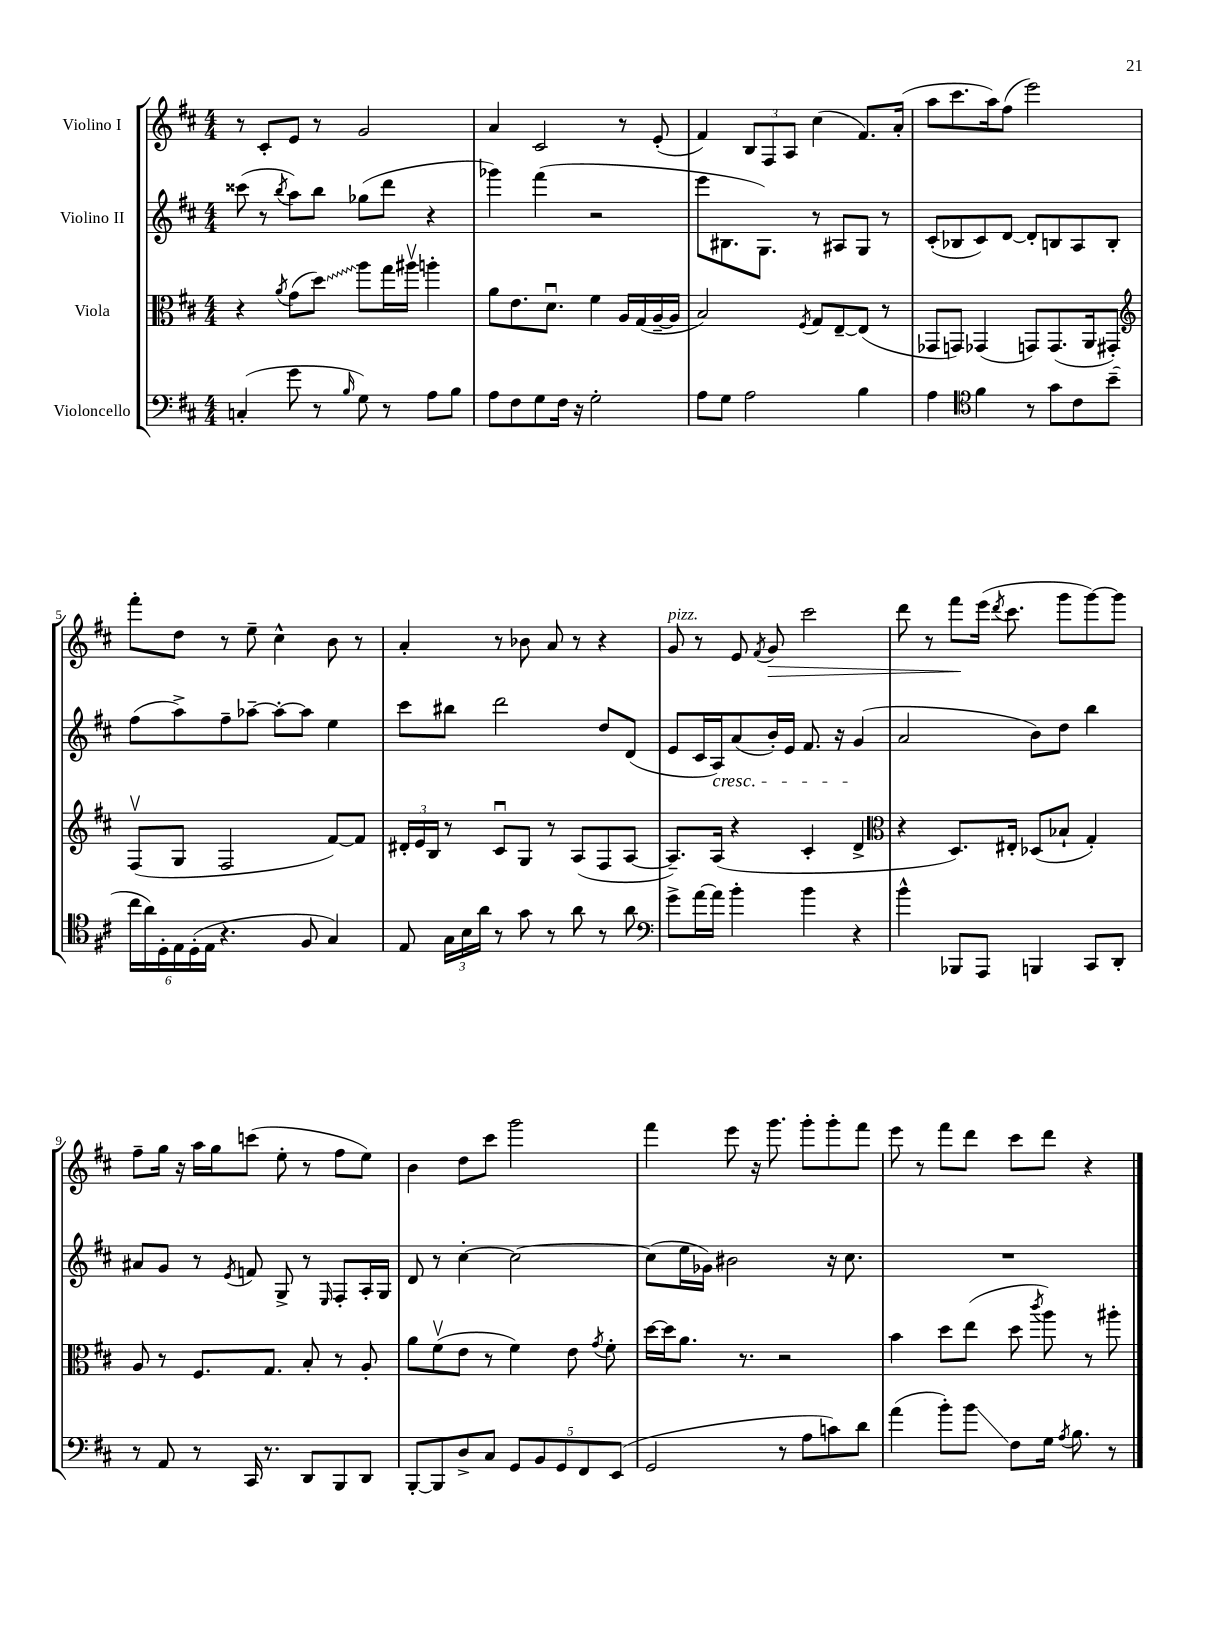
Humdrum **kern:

**kern	**kern	**kern	**kern
*staff4	*staff3	*staff2	*staff1
*clefF4	*clefC3	*clefG2	*clefG2
*k[f#c#]	*k[f#c#]	*k[f#c#]	*k[f#c#]
*M4/4	*M4/4	*M4/4	*M4/4
(4C'/	4r	(8ccc##\	8r
.	.	8r	8c#'/L
.	8qa/	8qbb/	.
8g\	(8g\L	8aa\L)	8e/J
8r	8dd\J)	8bb\J	8r
16qqB/	.	.	.
8G\)	8aa\L	(8gg-\L	2g/
8r	16gg\L	8ddd\J	.
.	16aa#v\JJ	.	.
8A\L	4aa'\	4r	.
8B\J	.	.	.
=	=	=	=
8A\L	8a\L	4ggg-\)	4a/
8F#\	8.e\	.	.
8G\	.	(4fff#\	2c#/
.	8.du\J	.	.
16F#\Jk	.	.	.
16r	.	.	.
2G'\	4f#\	2r	.
.	16A/LL	.	8r
.	(16G/	.	.
.	[16A~/	.	(8e'/
.	16A/]JJ	.	.
=	=	=	=
8A\L	2B/)	8eee\L	4f#/)
8G\J	.	8.B#\	.
2A\	.	.	12B/L
.	.	8.G\J)	.
.	.	.	12F#/
.	.	.	12A/J
.	8qF#/	.	.
.	8G/L	8r	(4cc#\
.	[8E~/	8A#/L	.
4B\	(8E/]J	8G/J	8.f#/L)
.	8r	8r	.
.	.	.	(16a'/Jk
=	=	=	=
4A\	8GG-/L	(8c#'/L	8aa\L
.	8GG/J)	8B-/	8.ccc#\
*clefC4	*	*	*
4f#\	(4GG-/	8c#/)	.
.	.	.	16aa\k)
.	.	[8d/J	(8ff#\J
8r	8GG/L)	8d'/]L	2eee\)
8g\L	(8.GG/	8B/	.
8c#\	.	8A/	.
.	16AA/k	.	.
(8b~\J	8GG#'/J)	8B'/J	.
=	=	=	=
*	*clefG2	*	*
24cc#\LL	(8F#v/L	(8ff#\L	8fff#'\L
24a\)	.	.	.
24D'\	.	.	.
24E\	8G/J	8aa^\)	8dd\J
(24D'\	.	.	.
24E\JJ	.	.	.
4.r	2F#/	8ff#~\	8r
.	.	[8aa-~\J	8ee~\
.	.	8aa-'\_L	4cc#^^\
8F#/	.	8aa-\]J	.
4G/)	[8f#/L)	4ee\	8b\
.	8f#/]J	.	8r
=	=	=	=
8E/	24d#'/LL	8ccc#\L	4a'/
.	24e/	.	.
.	24B/JJ	.	.
24G\LL	8r	8bb#\J	.
24B\	.	.	.
24a\JJ	.	.	.
8r	8c#u/L	2ddd\	8r
8g\	8G/J	.	8b-\
8r	8r	.	8a/
8a\	(8A/L	.	8r
8r	8F#/	8dd/L	4r
8a\	[8A/J	(8d/J	.
=	=	=	=
*clefF4	*	*	*
8g^\L	8.A~/]L)	8e/L	8g/
[16a\L	.	16c#/L	8r
16a\]JJ	(16A/Jk	16A/J)	.
4b'\	4r	(8a/	8e/
.	.	.	8qf#/
.	.	16b'/L)	8g/
.	.	16e/JJ	.
4b\	4c#'/	8.f#/	2ccc#\
.	.	16r	.
4r	4d^/	(4g/	.
=	=	=	=
*	*clefC3	*	*
4b^^\	4r	2a/	8ddd\
.	.	.	8r
8BBB-/L	8.D/L)	.	8fff#\L
8AAA/J	.	.	(16eee\Jk
.	.	.	8qddd/
.	16E#'/Jk	.	8.ccc#\
4BBB/	(8D-/L	8b\L)	.
.	8B-`/J	8dd\J	8ggg\L
8CC#/L	4G'/)	4bb\	[8ggg\)
8DD'/J	.	.	8ggg\]J
=	=	=	=
8r	8A/	8a#/L	8ff#~\L
8AA/	8r	8g/J	16gg\Jk
.	.	.	16r
8r	8.F#/L	8r	16aa\LL
.	.	.	16gg\J
.	.	8qe/	.
16CC#/	.	8f/	(8ccc\J
8.r	8.G/J	.	.
.	.	8G^/	8ee'\
8DD/L	8B'/	8r	8r
.	.	16qqE/	.
8BBB/	8r	8F#'/L	8ff#\L
8DD/J	8A'/	16A'/L	8ee\J)
.	.	16G/JJ	.
=	=	=	=
[8BBB'/L	8a\L	8d/	4b\
8BBB/]	(8f#v\	8r	.
8D^/	8e\J	[4cc#'\	8dd\L
8C#/J	8r	.	8ccc#\J
10GG/L	4f#\)	2cc#\_	2ggg\
10BB/	.	.	.
10GG/	.	.	.
.	8e\	.	.
10FF#/	.	.	.
.	8qg/	.	.
.	8f#'\	.	.
(10EE/J	.	.	.
=	=	=	=
2GG/	[16dd\LL	(8cc#\]L	4fff#\
.	16dd\]J	.	.
.	8.a\J	16ee\L	.
.	.	16g-\JJ)	.
.	.	2b#\	8eee\
.	8.r	.	.
.	.	.	16r
.	.	.	8.ggg\
8r	2r	.	.
8A\L	.	.	8ggg'\L
8c\)	.	16r	8ggg'\
.	.	8.cc#\	.
8d\J	.	.	8fff#\J
=	=	=	=
(4a\	4b\	1r	8eee\
.	.	.	8r
8b'\L)	8dd\L	.	8fff#\L
8b\J	(8ee\J	.	8ddd\J
8F#\L	8dd\	.	8ccc#\L
.	8qccc#/	.	.
16G\Jk	8aa\)	.	8ddd\J
8qA/	.	.	.
8.B\	.	.	.
.	8r	.	4r
8r	8aa#'\	.	.
==	==	==	==
*-	*-	*-	*-
